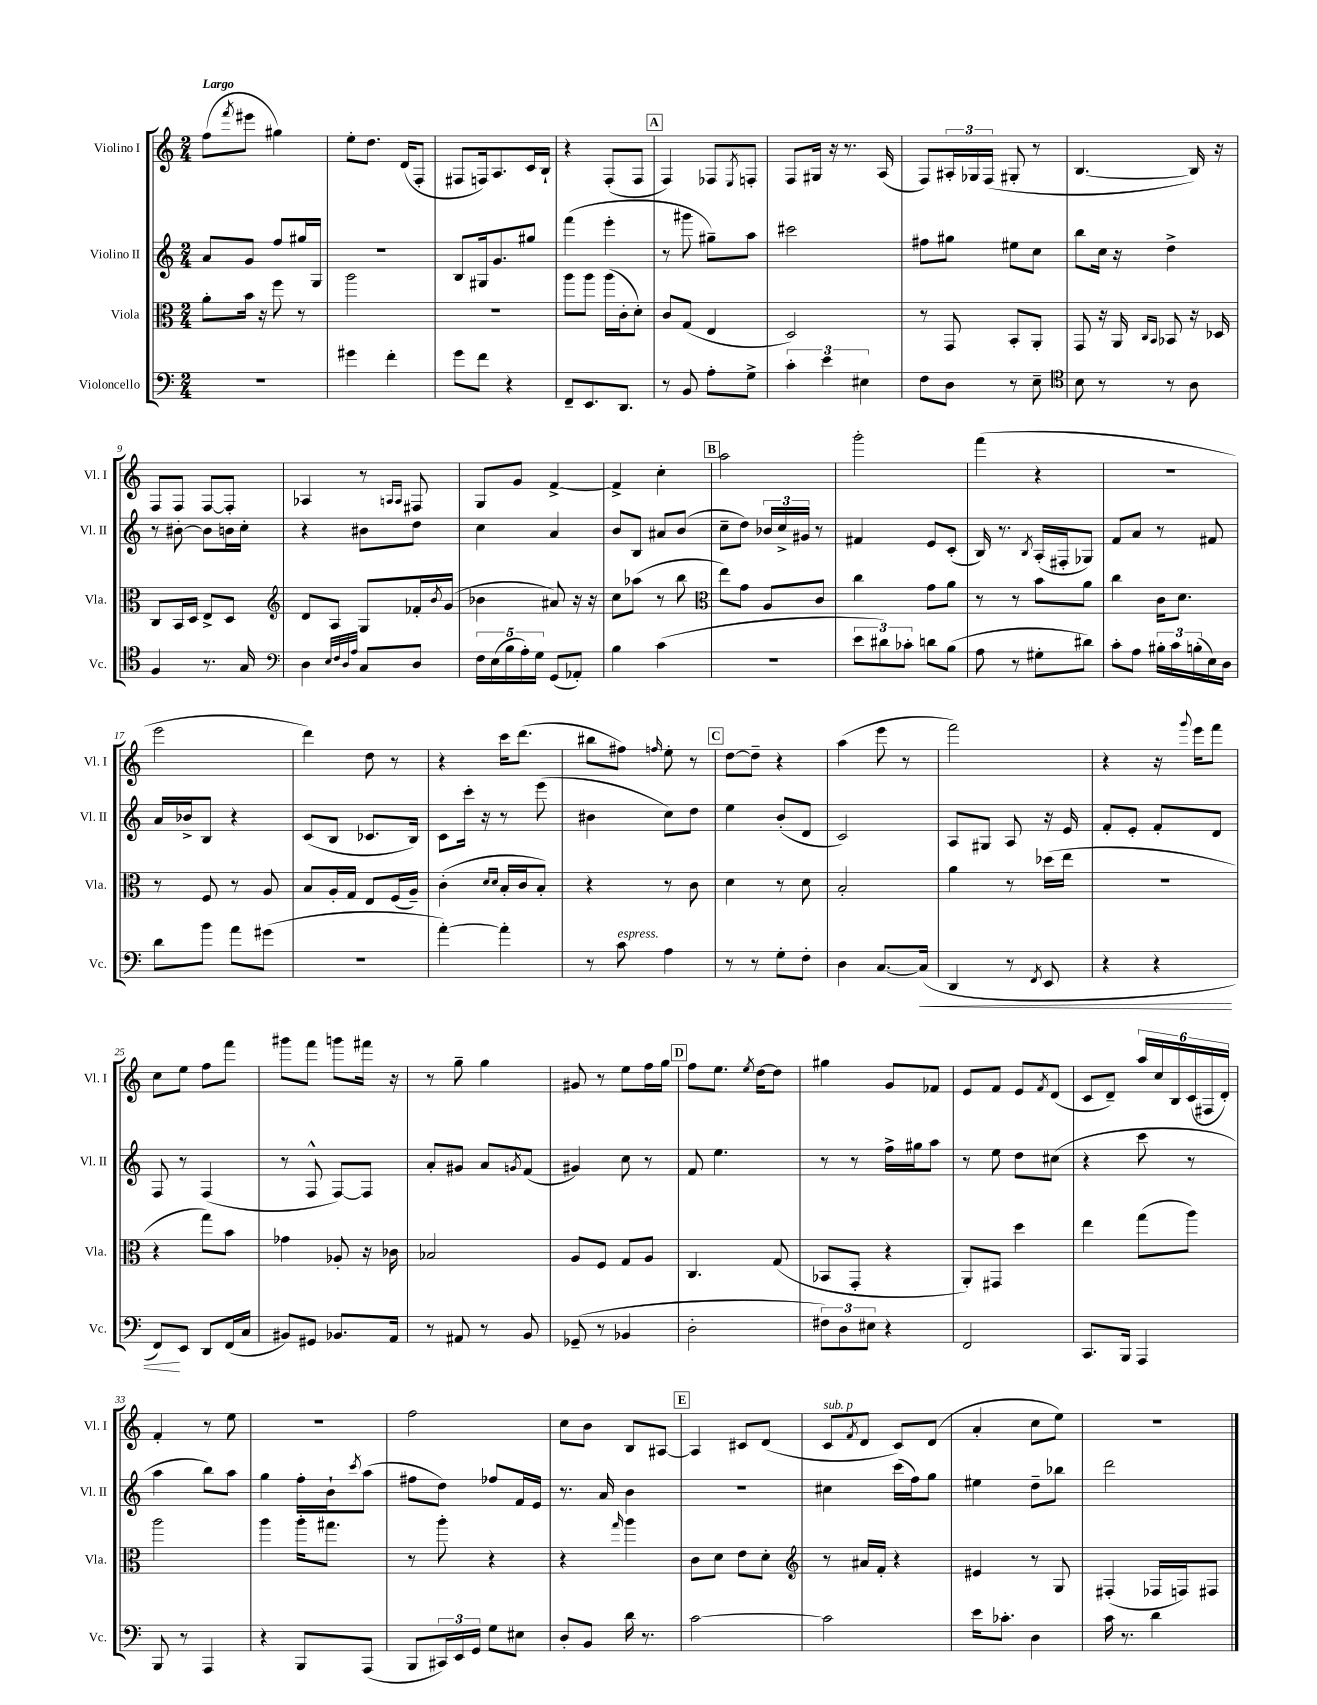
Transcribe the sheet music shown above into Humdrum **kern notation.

**kern	**kern	**kern	**kern
*staff4	*staff3	*staff2	*staff1
*clefF4	*clefC3	*clefG2	*clefG2
*k[]	*k[]	*k[]	*k[]
*M2/4	*M2/4	*M2/4	*M2/4
2r	8a'	8a	(8ff
.	.	.	8qfff
.	16b	8g	8eee#
.	16r	.	.
.	8ff	8ff	4gg#)
.	8r	16gg#	.
.	.	16G	.
=	=	=	=
4g#	2aa	2r	8ee'
.	.	.	8.dd
4f'	.	.	.
.	.	.	(16d
.	.	.	8F'
=	=	=	=
8g	2r	8B	8F#
8f	.	16G#	16F)
.	.	8.g	8.A
4r	.	.	.
.	.	8gg#	16c
.	.	.	16B`
=	=	=	=
8FF~	8aa	(4fff	4r
8.EE	8aa	.	.
.	(16aa	4eee'	(8F'
8.DD	16c'	.	.
.	8d')	.	8F
=	=	=	=
8r	8c	8r	4F)
8BB	(8G	8ggg#	.
8A'	4E	8gg#~)	8F-
.	.	.	8qE
8G^	.	8aa	8F'
=	=	=	=
6c'	2D)	2ccc#	8F
.	.	.	16G#
6e	.	.	.
.	.	.	16r
.	.	.	8.r
6E#	.	.	.
.	.	.	(16A
=	=	=	=
8F	8r	8ff#	8F)
8D	8GG	8gg#	24A#'
.	.	.	24G-
.	.	.	(24F
8r	8BB'	8ee#	8G#'
8E~	8AA'	8cc	8r
=	=	=	=
*clefC4	*	*	*
8B	8GG	8bb	[4.B
8r	16r	16cc	.
.	16AA	16r	.
.	16qqC	.	.
.	16qqBB	.	.
8r	8BB-	4dd^	.
8A	16r	.	16B])
.	16D-	.	16r
=	=	=	=
4F	8C	8r	8F
.	16BB	[8b#'	8F
.	16D	.	.
8.r	8E^	8b#]	[8F
.	8D	16b	8F']
16G	.	16cc'	.
=	=	=	=
*clefF4	*clefG2	*	*
4D	8d	4r	4A-
.	8A	.	.
32qqE	.	.	.
32qqF	.	.	.
32qqD	.	.	.
32qqA	.	.	.
8C	8G	8b#	8r
.	.	.	16qqA
.	.	.	16qqA
8D	16f-'	8dd	8F#
.	8qb	.	.
.	(16g	.	.
=	=	=	=
20F	4b-	4cc	8G
(20E	.	.	.
20B	.	.	.
.	.	.	8g
20A')	.	.	.
20G	.	.	.
(8GG	8a#)	4a	[4f^
8AA-')	16r	.	.
.	16r	.	.
=	=	=	=
4B	8cc	8b	4f^]
.	(8aa-	8B	.
(4c	8r	8a#	4cc'
.	8bb	(8b	.
=	=	=	=
*	*clefC3	*	*
2r	8ee)	8cc~	2aa
.	8g	8dd)	.
.	8A	24b-	.
.	.	24cc^	.
.	.	24g#	.
.	8c	8r	.
=	=	=	=
12e	4cc	4f#	2ggg'
12d#)	.	.	.
12c-'	.	.	.
8d	8g	8e	.
(8B	8a	(8c'	.
=	=	=	=
8A	8r	16B)	(4fff
.	.	8.r	.
8r	8r	.	.
.	.	8qB	.
8G#'	8b	(16A'	4r
.	.	16F#'	.
8d#)	8a	8G-)	.
=	=	=	=
8c'	4cc	8f	2r
8A	.	8a	.
24B#'	16c	8r	.
24c	.	.	.
.	8.d	.	.
(24B'	.	.	.
16E)	.	8f#	.
16D	.	.	.
=	=	=	=
8d	8r	16a	2eee
.	.	16b-^	.
8b	8F	8B	.
8a	8r	4r	.
(8g#	8A	.	.
=	=	=	=
2r	8B	(8c	4ddd)
.	16A'	8B	.
.	16G	.	.
.	8E	8.c-	8dd
.	(16F	.	8r
.	16A~)	16B)	.
=	=	=	=
[4a')	(4c'	8c	4r
.	.	16ccc'	.
.	.	16r	.
.	16qqd	.	.
.	16qqd	.	.
4a']	16B'	8r	16ccc
.	16c	.	(8.ddd
.	8B')	(8eee	.
=	=	=	=
8r	4r	4b#	8bb#
8c	.	.	8ff#)
.	.	.	16qqff
4A	8r	8cc)	8ee'
.	8c	8dd	8r
=	=	=	=
8r	4d	4ee	[8dd
8r	.	.	8dd~]
8G'	8r	(8b'	4r
8F'	8d	8d	.
=	=	=	=
4D	2B'	2c)	(4aa
[8.C	.	.	8eee
.	.	.	8r
(16C]	.	.	.
=	=	=	=
4DD	4a	8A	2fff)
.	.	8G#	.
8r	8r	8A	.
8qFF	.	.	.
8EE	(16dd-	16r	.
.	16ee	16e	.
=	=	=	=
4r	2r	8f'	4r
.	.	8e'	.
4r	.	8f'	16r
.	.	.	8qqggg
.	.	.	16eee
.	.	8d	8fff
=	=	=	=
8FF)	4r	8F	8cc
8EE	.	8r	8ee
8DD	8gg)	(4F	8ff
(16FF	8b	.	8fff
16C	.	.	.
=	=	=	=
8BB#)	4g-	8r	8ggg#
8GG#	.	8F^^	8fff
8.BB-	8A-'	[8F)	8ggg
.	16r	8F]	16fff#
16AA	16c-	.	16r
=	=	=	=
8r	2B-	8a'	8r
8AA#	.	8g#	8gg~
8r	.	8a	4gg
.	.	8qg	.
8BB	.	(8f	.
=	=	=	=
(8GG-~	8A	4g#)	8g#
8r	8F	.	8r
4BB-	8G	8cc	8ee
.	8A	8r	16ff
.	.	.	16gg
=	=	=	=
2D'	4.C	8f	8ff
.	.	4.ee	8.ee
.	.	.	8qee
.	.	.	[16dd
.	(8G	.	8dd]
=	=	=	=
12F#)	8BB-	8r	4gg#
12D	.	.	.
.	8GG'	8r	.
12E#	.	.	.
4r	4r	16ff^	8g
.	.	16gg#	.
.	.	8aa	8f-
=	=	=	=
2FF	8AA')	8r	8e
.	8GG#	8ee	8f
.	4dd	8dd	8e
.	.	.	8qf
.	.	(8cc#	(8d
=	=	=	=
8.CC	4ee	4r	8c
.	.	.	8d~)
16BBB	.	.	.
4AAA	(8gg	8ccc	24aa
.	.	.	24cc
.	.	.	24B
.	8aa)	8r	(24c
.	.	.	24F#
.	.	.	24d')
=	=	=	=
8BBB	2aa	4aa	4f'
8r	.	.	.
4AAA	.	8bb)	8r
.	.	8aa	8ee
=	=	=	=
4r	4aa	4gg	2r
8BBB	16aa'	16ff'	.
.	8.gg#	16b`	.
.	.	8qccc	.
(8AAA	.	(8aa	.
=	=	=	=
8BBB	8r	8ff#	2ff
24CC#)	8aa'	8dd)	.
24EE	.	.	.
24GG	.	.	.
8G	4r	8ff-	.
8E#	.	16f	.
.	.	16e	.
=	=	=	=
8D'	4r	8.r	8cc
8BB	.	.	8b
.	.	16a	.
.	16qqgg	.	.
16d	4aa	4b	8B
8.r	.	.	.
.	.	.	[8A#
=	=	=	=
[2c	8c	2r	4A#]
.	8d	.	.
.	8e	.	8c#
.	8d'	.	(8d
=	=	=	=
*	*clefG2	*	*
2c]	8r	4cc#	8c
.	.	.	8qf
.	16a#	.	8d
.	16f'	.	.
.	4r	(16ccc	8c)
.	.	16ff)	.
.	.	8gg	(8d
=	=	=	=
16e	4e#	4ee#	4a'
8.c-'	.	.	.
4D	8r	8dd~	8cc
.	8G	8bb-	8ee)
=	=	=	=
16c	(4F#'	2ddd	2r
8.r	.	.	.
4d	16F-	.	.
.	16F)	.	.
.	8F#	.	.
==	==	==	==
*-	*-	*-	*-
